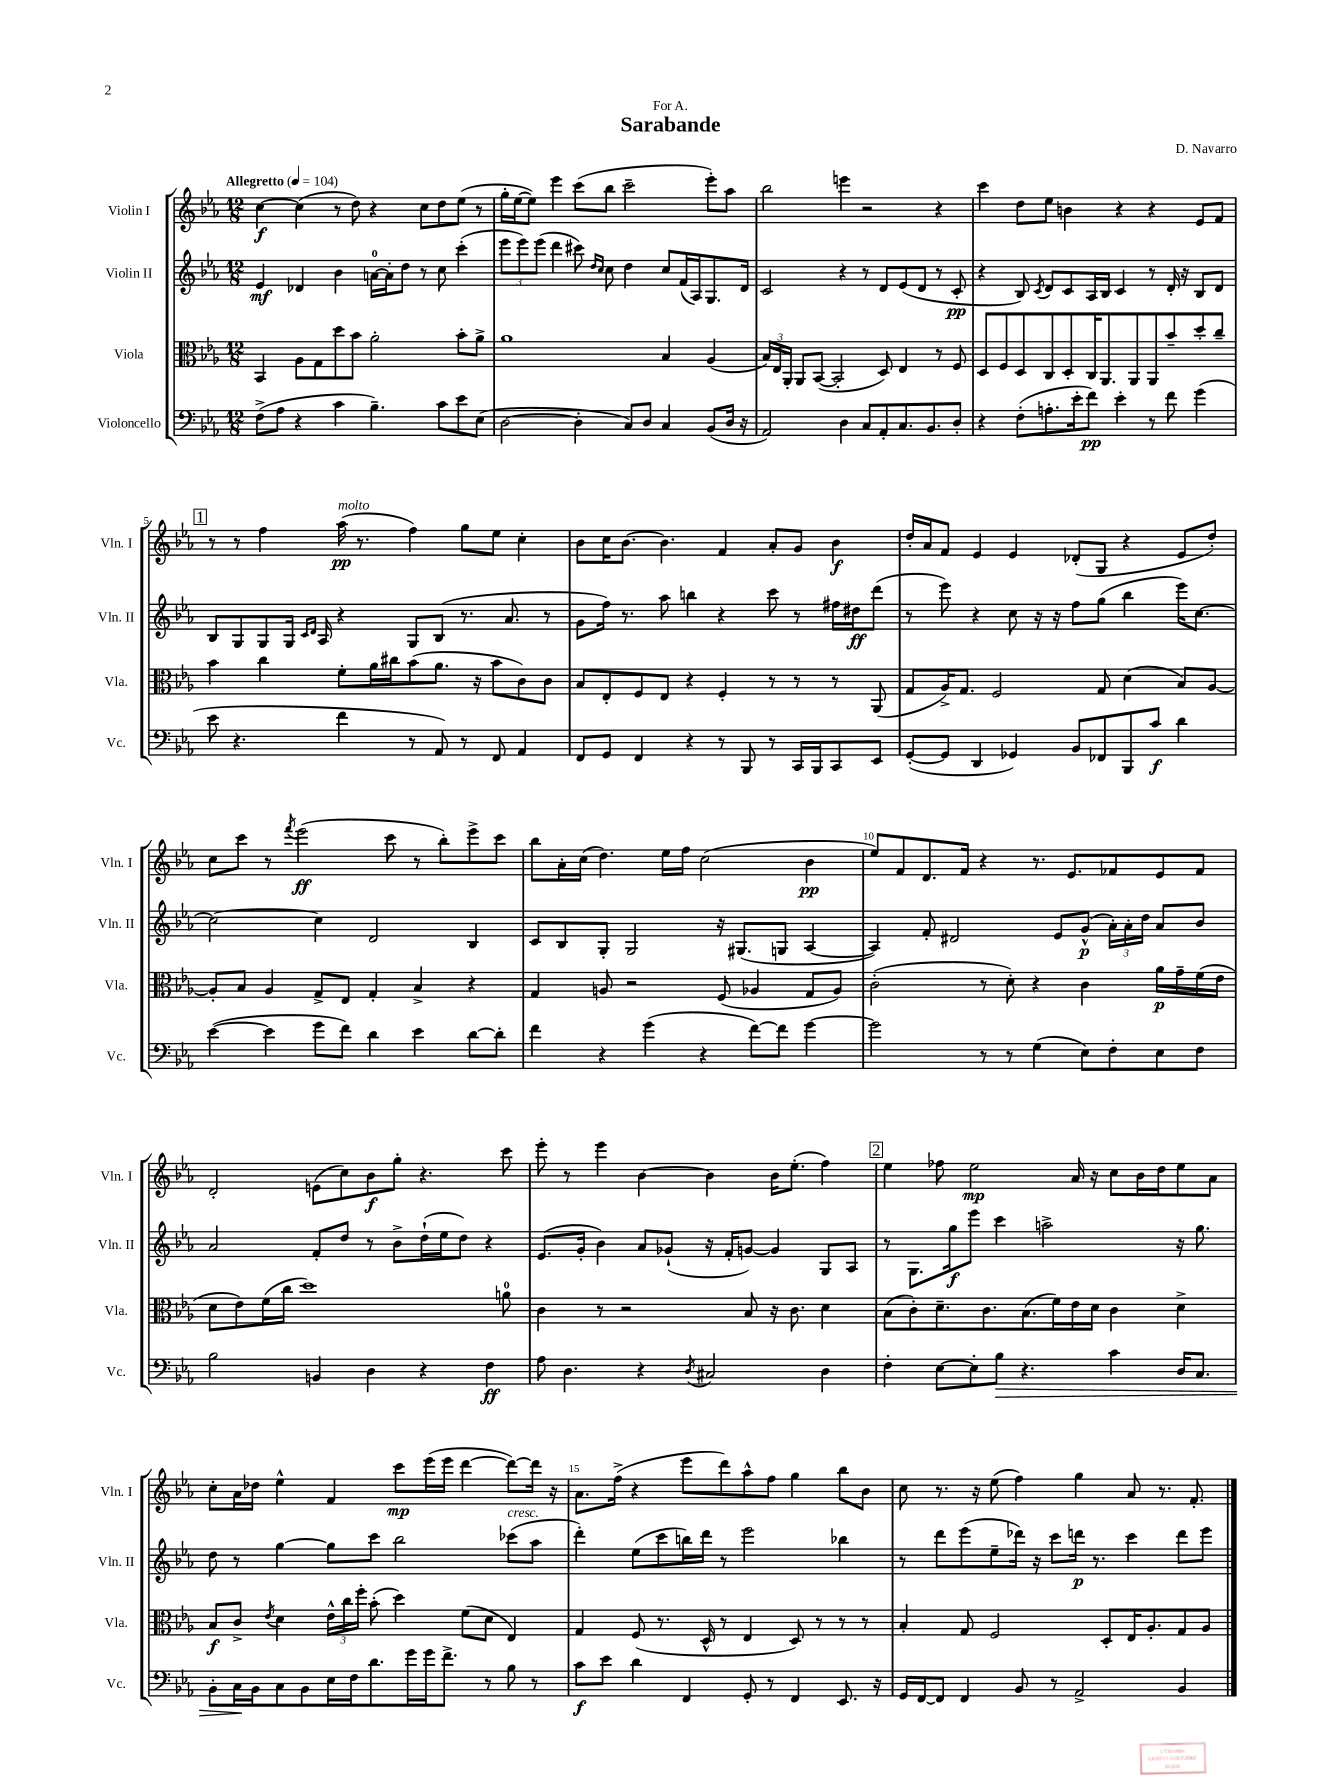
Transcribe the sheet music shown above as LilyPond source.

\header { title = "Sarabande" composer = "D. Navarro" dedication = "For A." }
<<
\new StaffGroup <<
\new Staff = "s0" \with { instrumentName = "Violin I" shortInstrumentName = "Vln. I" } {
    \clef treble \key ees \major \numericTimeSignature \time 12/8 \tempo "Allegretto" 4 = 104
    \autoBeamOff c''4~\f c''4( r8 d''8) r4 c''8[ d''8 ees''8]( r8 |
    g''16[-. ees''16~ ees''8]) ees'''4 c'''8[( bes''8] c'''2-- ees'''8[-.) aes''8] |
    bes''2 e'''4 r2 r4 |
    c'''4 d''8[ ees''8] b'4 r4 r4 ees'8[ f'8] |
    \mark \markup { \box "1" } r8 r8 f''4 aes''16\pp^\markup { \italic "molto" }( r8. f''4) g''8[ ees''8] c''4-. |
    bes'8[ c''16 bes'8.]~ bes'4. f'4 aes'8[-. g'8] bes'4\f |
    d''16[-. aes'16 f'8] ees'4 ees'4 des'8[-.( g8] r4 ees'8[ d''8]-.) |
    c''8[ c'''8] r8 \acciaccatura { f'''8 } ees'''2\ff( c'''8 r8 bes''8[-.) ees'''8-> c'''8] |
    bes''8[ aes'16-. c''16]( d''4.) ees''16[ f''16] c''2( bes'4\pp |
    ees''8[) f'8 d'8. f'16] r4 r8. ees'8.[ fes'8 ees'8 fes'8] |
    d'2-. e'8[( c''8) bes'8\f g''8]-. r4. c'''8 |
    ees'''8-. r8 ees'''4 bes'4~ bes'4 bes'16[ ees''8.]-.( f''4) |
    \mark \markup { \box "2" } ees''4 fes''8 ees''2\mp aes'16 r16 c''8[ bes'16 d''16 ees''8 aes'8] |
    c''8[-. aes'16 des''16] ees''4-^ f'4 c'''8[\mp ees'''16( ees'''16] d'''4~ d'''8[~) d'''16] r16 |
    aes'8.[ f''16]->( r4 ees'''8[ d'''8) aes''8-^ f''8] g''4 bes''8[ bes'8] |
    c''8 r8. r16 ees''8( f''4) g''4 aes'8 r8. f'8.-. \bar "|." |
}
\new Staff = "s1" \with { instrumentName = "Violin II" shortInstrumentName = "Vln. II" } {
    \clef treble \key ees \major \numericTimeSignature \time 12/8
    \autoBeamOff ees'4\mf des'4 bes'4 a'16[-0~ a'16-. d''8] r8 c''8 c'''4-.( |
    \tuplet 3/2 { ees'''8[ ees'''8) ees'''8]( } d'''4 cis'''8) \grace { d''16[ c''16] } c''8 d''4 c''8[ f'16( aes16) g8. d'16] |
    c'2 r4 r8 d'8[ ees'8( d'8] r8 c'8-.\pp |
    r4 bes8) \acciaccatura { c'8 } d'8[ c'8 aes16 bes16] c'4 r8 d'16-. r16 bes8[ d'8] |
    \mark \markup { \box "1" } bes8[ g8 g8 g16] \grace { c'16[ d'16] } aes16 r4 g8[ bes8]( r8. aes'8. r8 |
    g'8[ f''16]) r8. aes''8 b''4 r4 c'''8 r8 fis''16[ dis''16\ff d'''8]( |
    r8 ees'''8) r4 c''8 r16 r16 f''8[ g''8]( bes''4 ees'''16[) c''8.]~ |
    c''2~ c''4 d'2 bes4 |
    c'8[ bes8 g8]-. g2 r16 gis8.[( g8] aes4~ |
    aes4) f'8-. dis'2 ees'8[ g'8]-^\p( \tuplet 3/2 { aes'16[-.) aes'16-. d''16] } aes'8[ bes'8] |
    aes'2 f'8[-. d''8] r8 bes'8[-> d''16-!( ees''16 d''8]) r4 |
    ees'8.[( g'16]-. bes'4) aes'8[ ges'8]-!( r16 f'16[-. g'8]~) g'4 g8[ aes8] |
    \mark \markup { \box "2" } r8 g8.[ g''16\f ees'''8] c'''4 a''2-> r16 g''8. |
    d''8 r8 g''4~ g''8[ c'''8] bes''2 ces'''8[^\markup { \italic "cresc." }( aes''8] |
    d'''4-.) ees''8[( c'''8 b''16) d'''16] r8 ees'''2 bes''4 |
    r8 d'''8[ ees'''8( ees''8-- des'''16]) r16 c'''8[ d'''16]\p r8. c'''4 d'''8[ ees'''8] \bar "|." |
}
\new Staff = "s2" \with { instrumentName = "Viola" shortInstrumentName = "Vla." } {
    \clef alto \key ees \major \numericTimeSignature \time 12/8
    \autoBeamOff bes,4 aes8[ g8 d''8 bes'8] aes'2-. bes'8[-. aes'8]-> |
    aes'1 bes4 aes4( |
    \tuplet 3/2 { bes16[) ees16 aes,16]-. } aes,8[ bes,8]~( bes,2-. d8) ees4 r8 f8 |
    d8[ f8 d8 c8 d8-. c16 aes,8. aes,8 aes,8 bes'8-- d''8-. c''8]-- |
    \mark \markup { \box "1" } bes'4 c''4 f'8[-. aes'16 cis''16 bes'8( aes'8.] r16 bes'8[ c'8) c'8] |
    bes8[ ees8-. f8 ees8] r4 f4-. r8 r8 r8 aes,8( |
    g8[ aes16->) g8.] f2 g8 d'4( bes8[) aes8]~ |
    aes8[-. bes8] aes4 g8[-> ees8] g4-. bes4-> r4 |
    g4 a8 r2 f8( aes4 g8[ aes8]) |
    c'2-.( r8 d'8-.) r4 c'4 aes'16[\p g'16-- f'16( ees'16] |
    d'8[ ees'8) f'16( c''16] d''1) a'8-0 |
    c'4 r8 r2 bes8 r16 c'8. d'4 |
    \mark \markup { \box "2" } bes8[( c'8-.) d'8.-- c'8. bes8.( f'16) ees'16 d'16] c'4 d'4-> |
    bes8[\f c'8]-> \acciaccatura { ees'8 } d'4 \tuplet 3/2 { ees'16[-^ c''16 f''16]-. } bes'8-.( d''4) f'8[( d'8] ees4) |
    g4 f8( r8. d16-^ r8 ees4 d8) r8 r8 r8 |
    bes4-. g8 f2 d8[-. ees16 aes8.-. g8 aes8] \bar "|." |
}
\new Staff = "s3" \with { instrumentName = "Violoncello" shortInstrumentName = "Vc." } {
    \clef bass \key ees \major \numericTimeSignature \time 12/8
    \autoBeamOff f8[->( aes8] r4 c'4 bes4.--) c'8[ ees'8 ees8]( |
    d2~ d4-. c8[) d8] c4 bes,8[( d16] r16 |
    aes,2) d4 c8[ aes,8-. c8. bes,8. d8]-. |
    r4 f8[-.( a8.-. ees'16-. f'8]\pp) ees'4-. r8 f'8 g'4( |
    \mark \markup { \box "1" } ees'8 r4. f'4 r8 aes,8) r8 f,8 aes,4 |
    f,8[ g,8] f,4 r4 r8 bes,,8 r8 c,16[ bes,,16 c,8 ees,8] |
    g,8[~-.( g,8] d,4 ges,4) bes,8[ fes,8 bes,,8 c'8]\f d'4 |
    ees'4~( ees'4 g'8[ f'8]) d'4 ees'4 d'8[~ d'8]-. |
    f'4 r4 g'4( r4 f'8[~) f'8] g'4~ |
    g'2 r8 r8 g4( ees8[) f8-. ees8 f8] |
    bes2 b,4 d4 r4 f4\ff |
    aes8 d4. r4 \acciaccatura { d8 } cis2 d4 |
    \mark \markup { \box "2" } f4-. ees8[~ ees8-. bes8]\> r4. c'4 d16[ c8.] |
    bes,8[-. c16\! bes,16 c8 bes,8 ees16 f16 d'8. g'16 g'16 f'8.]-> r8 bes8 r8 |
    c'8[\f ees'8] d'4 f,4 g,8-. r8 f,4 ees,8. r16 |
    g,16[ f,16~ f,8] f,4 bes,8 r8 aes,2-> bes,4 \bar "|." |
}
>>
>>
\layout { \context { \Score \override BarNumber.break-visibility = ##(#f #t #t) barNumberVisibility = #(every-nth-bar-number-visible 5) } }
